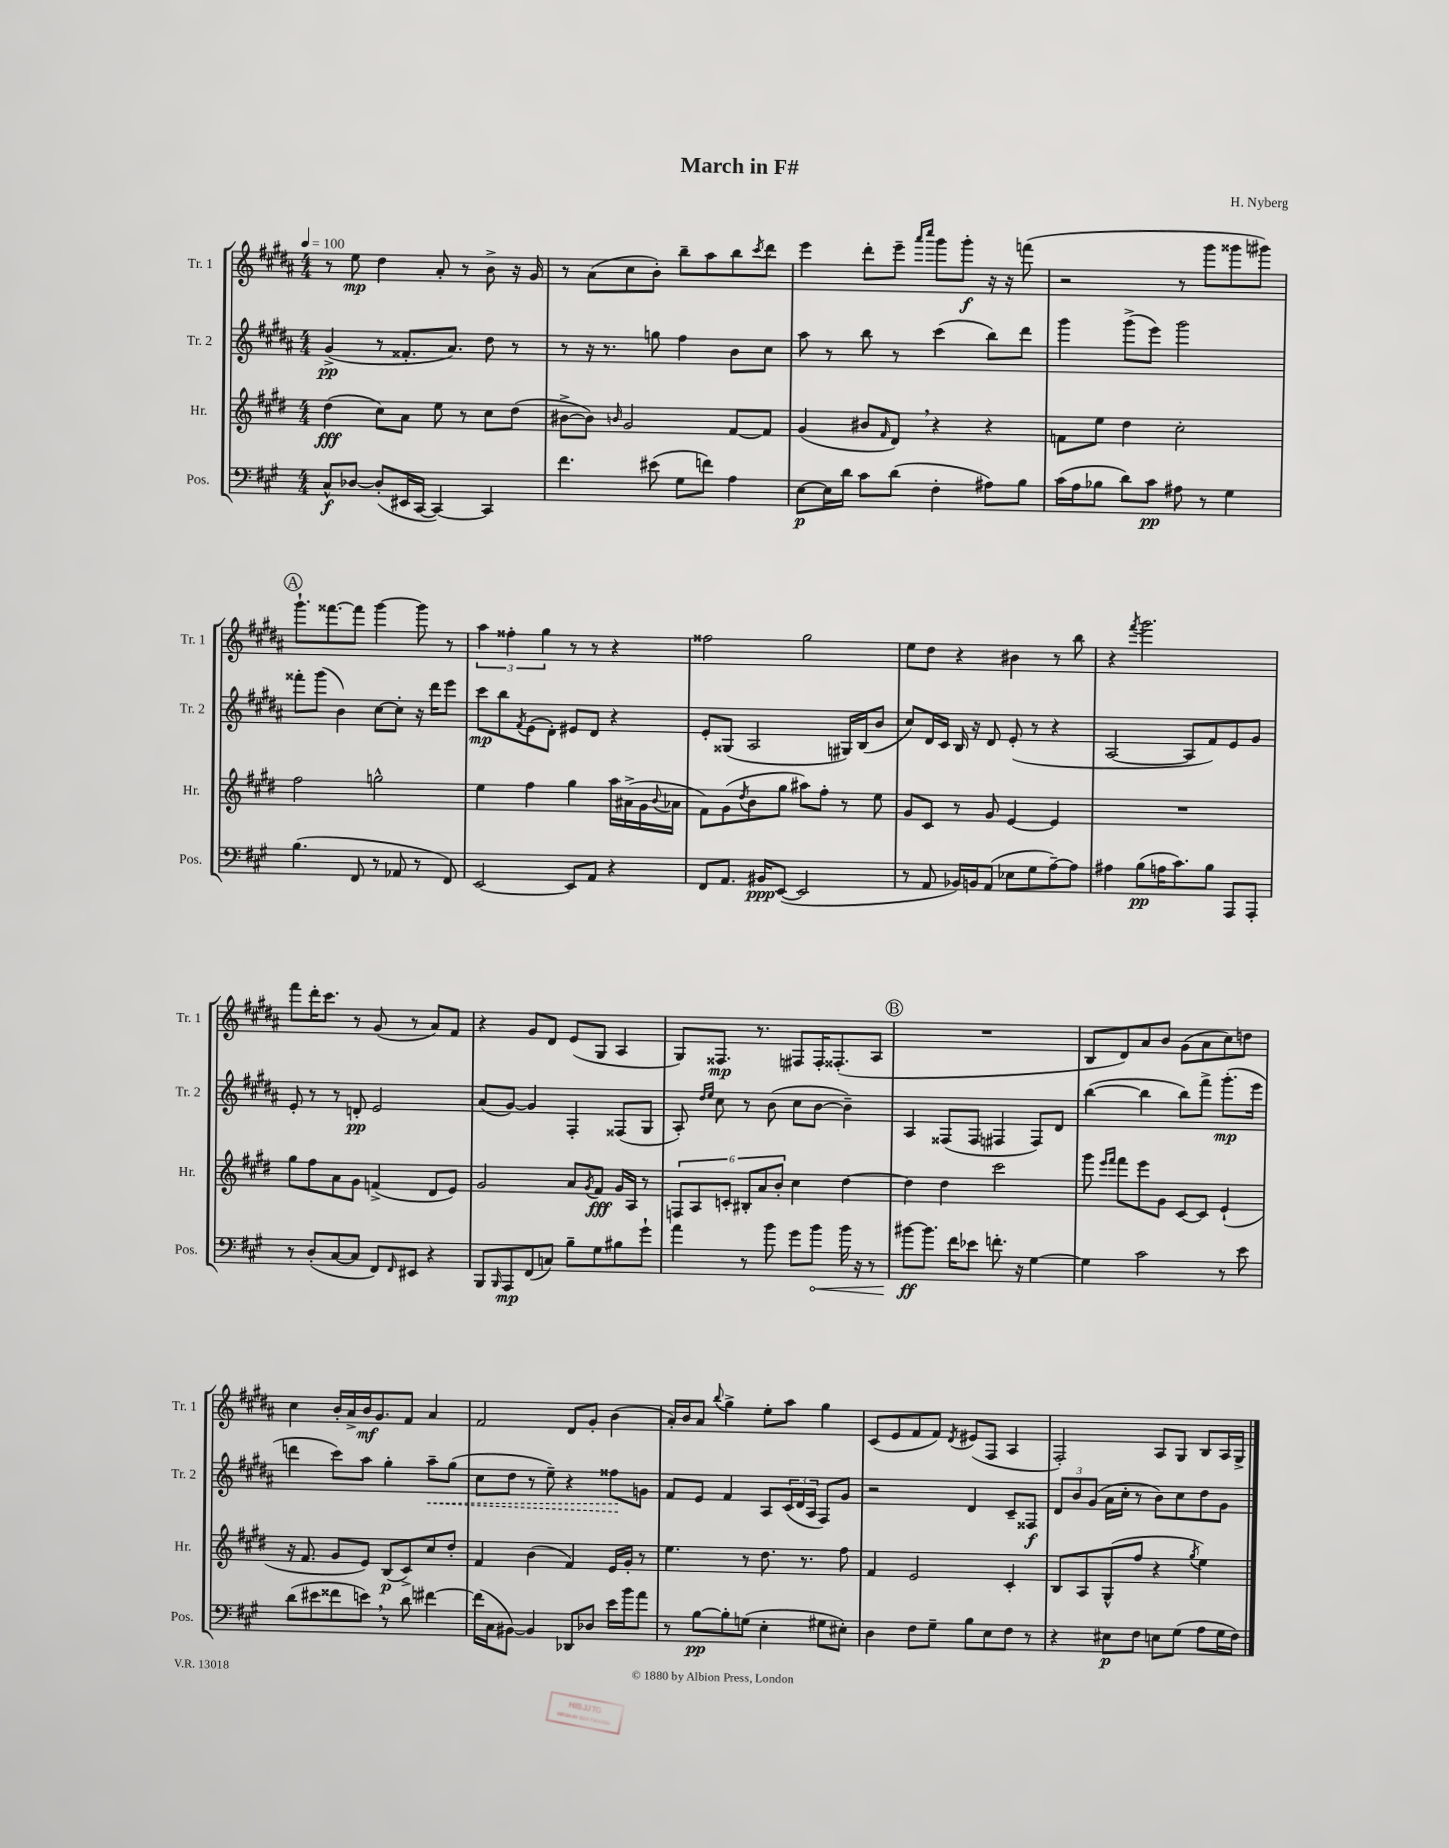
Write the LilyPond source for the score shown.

\header { title = "March in F#" composer = "H. Nyberg" }
<<
\new StaffGroup <<
\new Staff = "s0" \with { instrumentName = "Tr. 1" shortInstrumentName = "Tr. 1" } {
    \clef treble \key b \major \numericTimeSignature \time 4/4 \tempo 4 = 100
    r8 e''8\mp dis''4 ais'8-. r8 b'8-> r16 gis'16 |
    r8 ais'8( cis''8 b'8-.) b''8-- ais''8 b''8 \acciaccatura { cis'''8 } dis'''8 |
    e'''4 dis'''8-. e'''8-- \grace { ais'''16 cis''''16 } gis'''8 gis'''8-.\f r16 r16 f'''8( |
    r2 r8 gis'''8 gisis'''8 gis'''8) |
    \mark \markup { \circle "A" } gis'''8.-! fisis'''8.~ fisis'''8 gis'''4~ gis'''8 r8 |
    \tuplet 3/2 { ais''4 fisis''4-. gis''4 } r8 r8 r4 |
    fisis''2 gis''2 |
    e''8 dis''8 r4 bis'4 r8 b''8 |
    r4 \acciaccatura { fis'''8 } gis'''2. |
    fis'''8 dis'''16-. cis'''8. r8 gis'8( r8 ais'8) fis'8 |
    r4 gis'8 dis'8 e'8( gis8 ais4 |
    gis8) fisis8.\mp r8. fis8 fis16-. fisis8.-.( ais8 |
    \mark \markup { \circle "B" } R1 |
    b8 dis'8) ais'8 b'8 gis'8( ais'8 cis''8) d''8 |
    cis''4 b'16-. ais'16-> b'16\mf gis'8. fis'8 ais'4 |
    fis'2 dis'8 gis'8-. b'4( |
    ais'16-.) b'16 ais'8 \appoggiatura { b''8 } gis''4-> e''8-. ais''8 gis''4 |
    cis'8( e'8 fis'8 fis'8) \acciaccatura { dis'8 } eis'8( fis8 ais4 |
    fis2-.) ais8 gis8 b8 ais16 gis16-> \bar "|." |
}
\new Staff = "s1" \with { instrumentName = "Tr. 2" shortInstrumentName = "Tr. 2" } {
    \clef treble \key b \major \numericTimeSignature \time 4/4
    gis'4->\pp( r8 fisis'8.-. ais'8.) dis''8 r8 |
    r8 r16 r8. g''8 fis''4 b'8 cis''8 |
    ais''8 r8 b''8 r8 cis'''4( b''8) dis'''8 |
    gis'''4 gis'''8->( e'''8) gis'''2 |
    \mark \markup { \circle "A" } fisis'''8-. gis'''8( b'4) cis''8~ cis''8-. r16 dis'''16 e'''8 |
    cis'''8\mp b''8 \acciaccatura { fis'8 } e'8( dis'8-.) eis'8 dis'8 r4 |
    e'8-. gisis8( ais2 gis16) b16( b'8 |
    cis''8) dis'16 cis'16 b16 r16 dis'8 e'8-.( r8 r4 |
    ais2~ ais8 fis'8) e'8 gis'8 |
    e'8-. r8 r8 d'8-.\pp e'2 |
    ais'8( gis'8~) gis'4 fis4-. fisis8( gis8 |
    ais8-.) \grace { dis''16 e''16 } cis''8 r8 b'8( cis''8 b'8~ b'4--) |
    \mark \markup { \circle "B" } ais4 fisis8( fisis8 fis4 fis8) dis'8 |
    b''4~( b''4 b''8) fis'''8-> gis'''8.-.\mp( e'''16 |
    d'''4 cis'''8) ais''8 gis''4-. \once \override Hairpin.style = #'dashed-line ais''8--\< gis''8( |
    cis''8 dis''8 r8 e''8--) r4 fisis''8\! g'8 |
    fis'8 e'8 fis'4 ais8 \tuplet 3/2 { cis'16( dis'16 ais16 } fis8) gis'8 |
    r2 dis'4 cis'8-- fisis8\f |
    \tuplet 3/2 { dis'8 b'8 gis'8( } ais'16 cis''16-. r8 b'8) cis''8 dis''8 gis'8 \bar "|." |
}
\new Staff = "s2" \with { instrumentName = "Hr." shortInstrumentName = "Hr." } {
    \clef treble \key e \major \numericTimeSignature \time 4/4
    dis''4\fff( cis''8) a'8 e''8 r8 cis''8 dis''8( |
    bis'8~-> bis'8) \grace { b'16 } gis'2 fis'8~ fis'8 |
    gis'4( bis'8 \grace { fis'16 } dis'8) \breathe r4 r4 |
    f'8 e''8 dis''4 cis''2-. |
    \mark \markup { \circle "A" } fis''2 g''2-^ |
    e''4 fis''4 gis''4 a''16 ais'16->( gis'16 \appoggiatura { b'8 } aes'16 |
    fis'8) gis'8( \acciaccatura { dis''8 } b'8 gis''8 ais''8) fis''8-. r8 e''8 |
    gis'8 cis'8 r8 gis'8 e'4~ e'4 |
    R1 |
    gis''8 fis''8 a'8 gis'8 f'4->( dis'8 e'8) |
    gis'2 a'8 \acciaccatura { gis'8 } fis'8\fff gis'16 a16 r8 |
    \tuplet 6/4 { f8 a8 c'8-. bis8-. a'8 b'8-. } cis''4 dis''4~ |
    \mark \markup { \circle "B" } dis''4 dis''4 cis'''2 |
    gis'''8 \grace { e'''16 fis'''16 } fis'''8 e'''8 gis'8 cis'8~ cis'8 e'4-!( |
    r16 fis'8. gis'8 e'8) b8\p( cis'8->) cis''8 dis''8-. |
    fis'4 b'4( fis'4) e'16 gis'16-. r8 |
    e''4. r8 dis''8. r8. fis''8 |
    fis'4 e'2 cis'4-. |
    b8 a8 gis8-^( fis''8 r4 \acciaccatura { gis''8 } e''4) \bar "|." |
}
\new Staff = "s3" \with { instrumentName = "Pos." shortInstrumentName = "Pos." } {
    \clef bass \key a \major \numericTimeSignature \time 4/4
    cis8-^\f des8~ des8-.( eis,16 cis,16~ cis,4~) cis,4 |
    fis'4. eis'8( gis8 f'8) a4 |
    e8~\p e16 d'16 cis'8 d'8( fis4-. ais8) b8 |
    cis'16( a16 bes8 d'8) cis'8\pp ais8 r8 gis4 |
    \mark \markup { \circle "A" } b4.( fis,8 r8 aes,8 r8 fis,8) |
    e,2~ e,8 a,8 r4 |
    fis,8 a,8. bis,16\ppp e,8~( e,2 |
    r8 a,8 bes,16) b,16 a,8( ees8 gis8 a8~--) a8 |
    ais4 b8\pp( a16 cis'8.) b8 a,,8 a,,8-. |
    r8 d8-.( cis8~ cis8 fis,8) \grace { fis,16 } eis,8 r4 |
    b,,8 \grace { b,,16 } a,,8\mp fis,8( c8) b8-- gis8 bis8 gis'8-! |
    a'4 r8 b'8 gis'8 \once \override Hairpin.circled-tip = ##t b'8\< b'16 r16 r8 |
    \mark \markup { \circle "B" } bis'8~\ff\! bis'8. fis'16 ees'8 f'8.-. r16 gis4~ |
    gis4 cis'2 r8 e'8 |
    d'8( eis'8 fisis'8 e'8) \breathe r8 d'8 fis'4~ |
    fis'16( cis16 bis,8~) bis,4 des,8 des8 e'16 b'16 a'8 |
    r8 b8~\pp b8-. g8( e4-. gis8 eis8-.) |
    d4 fis8 gis8-- b8 e8 fis8 r8 |
    r4 eis8\p fis8 e8 gis8( a8 gis16 fis16) \bar "|." |
}
>>
>>
\layout { \context { \Score \remove "Bar_number_engraver" } }
